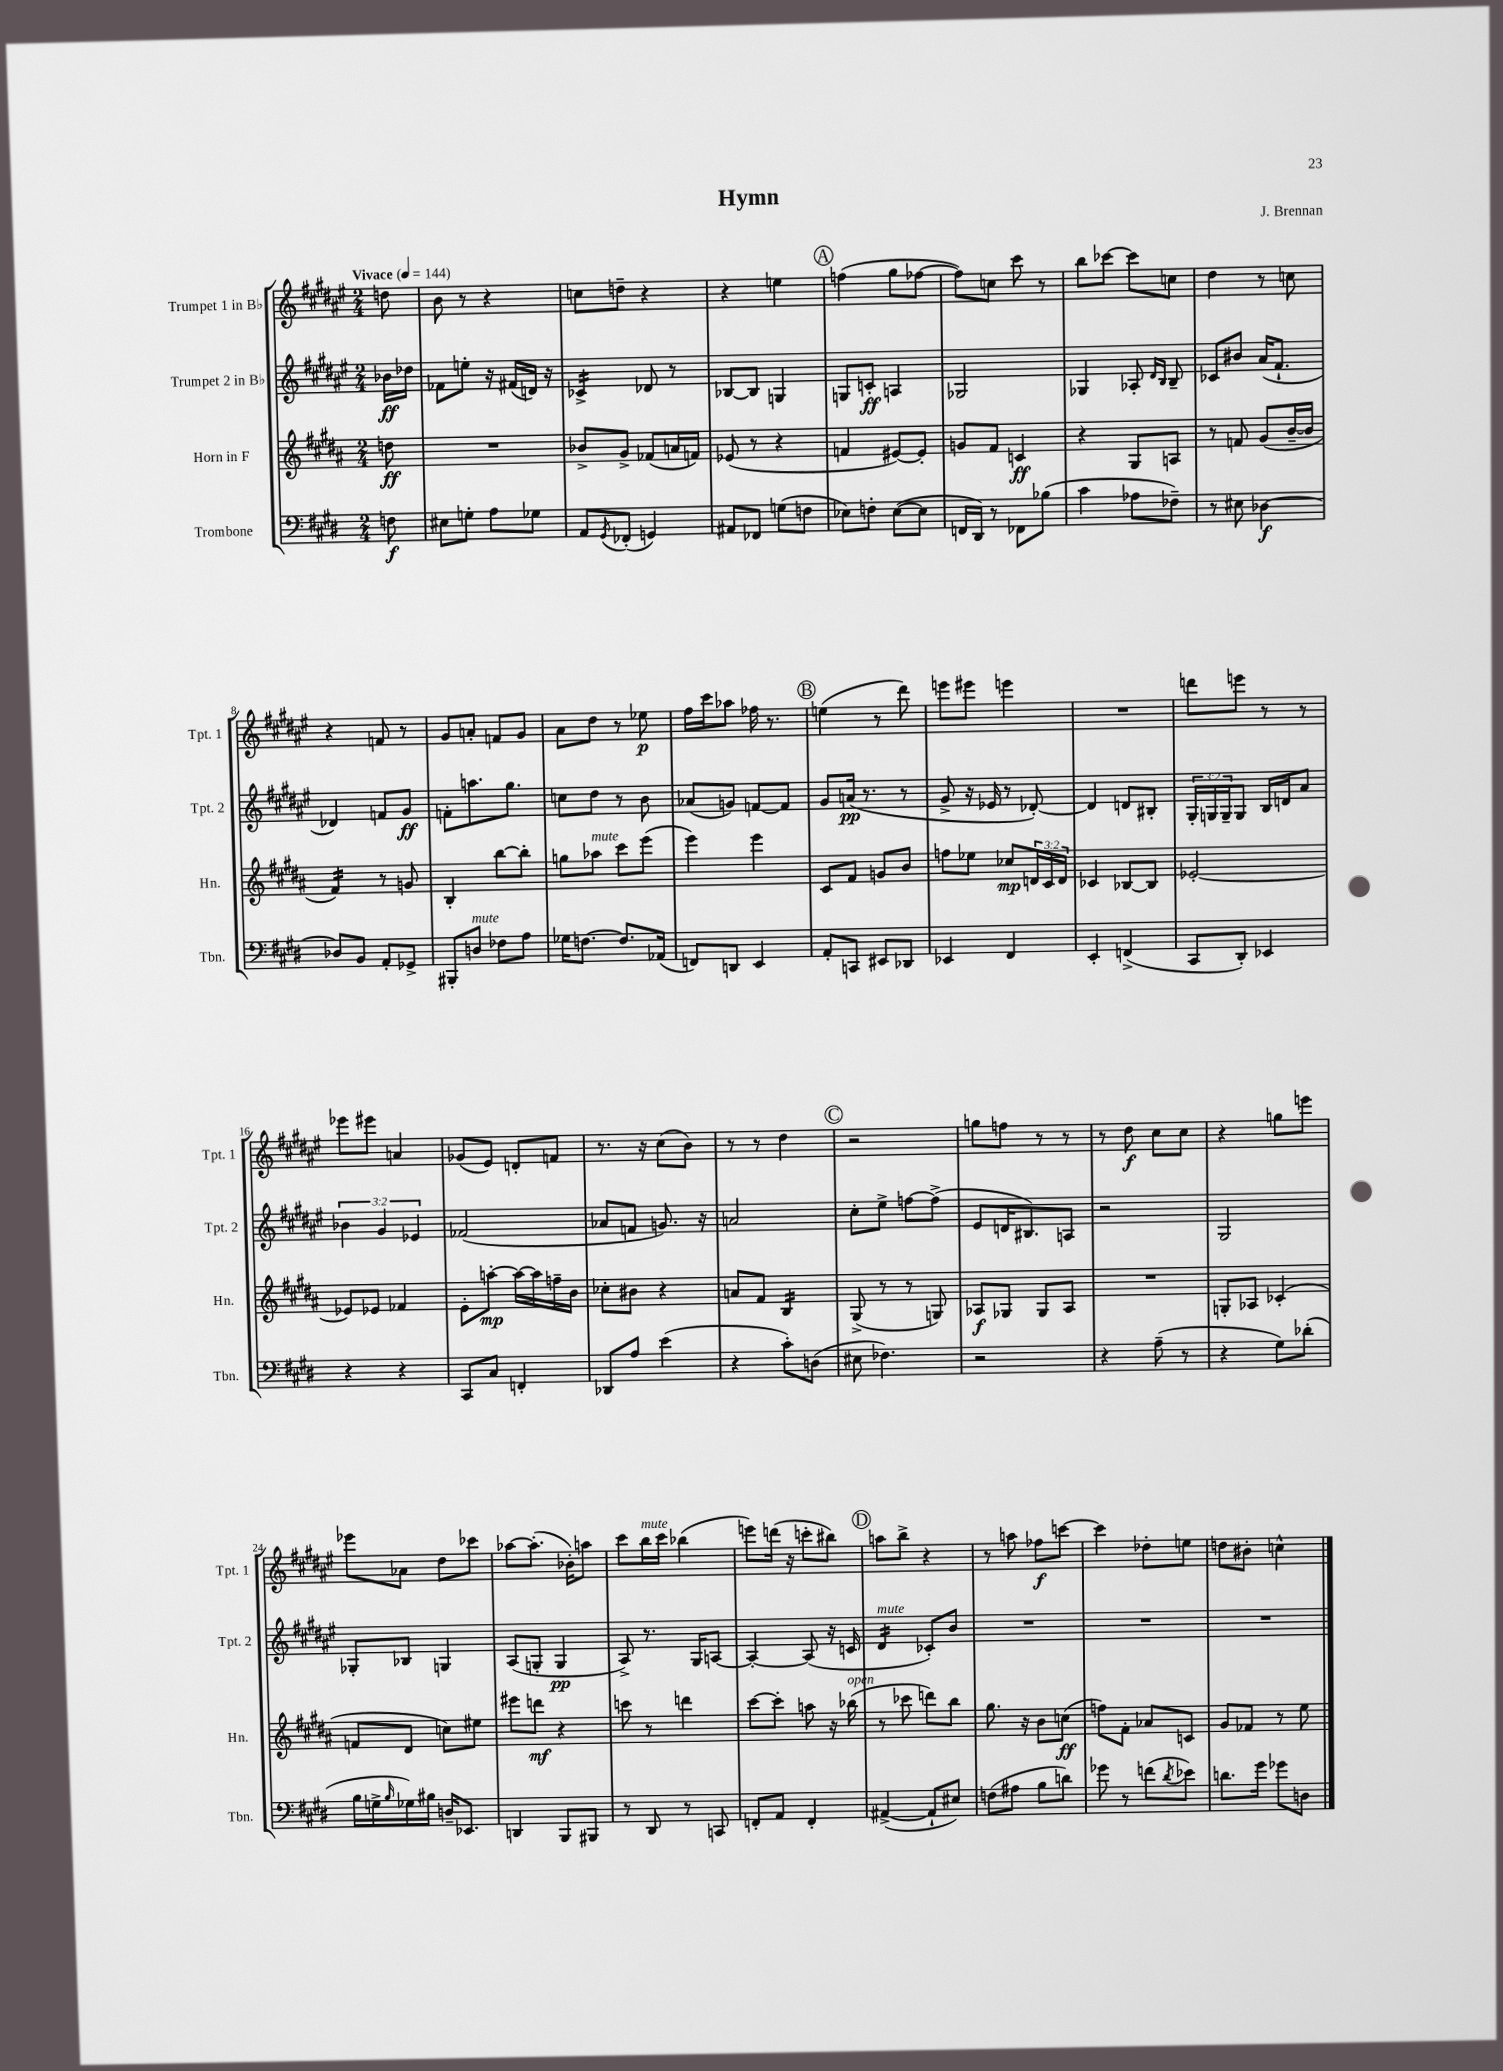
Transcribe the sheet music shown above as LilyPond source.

\header { title = "Hymn" composer = "J. Brennan" }
<<
\new StaffGroup <<
\new Staff = "s0" \with { instrumentName = "Trumpet 1 in Bb" shortInstrumentName = "Tpt. 1" } {
    \clef treble \key fis \major \numericTimeSignature \time 2/4 \partial 8 \tempo "Vivace" 4 = 144
    d''8 |
    b'8 r8 r4 |
    c''8 d''8-- r4 |
    r4 e''4 |
    \mark \markup { \circle "A" } f''4( gis''8 fes''8~ |
    fes''8) c''8 cis'''8 r8 |
    b''8 ces'''8~ ces'''8 c''8 |
    dis''4 r8 c''8 |
    r4 f'8 r8 |
    gis'8 a'8-. f'8 gis'8 |
    ais'8 dis''8 r8 ees''8\p |
    fis''16 cis'''16 aes''8 fes''16 r8. |
    \mark \markup { \circle "B" } e''4( r8 dis'''8) |
    e'''8 eis'''8 e'''4 |
    R2 |
    d'''8 e'''8 r8 r8 |
    ees'''8 eis'''8 a'4 |
    ges'8( eis'8) d'8-. f'8 |
    r8. r16 cis''8( b'8) |
    r8 r8 dis''4 |
    \mark \markup { \circle "C" } r2 |
    g''8 f''8 r8 r8 |
    r8 dis''8\f cis''8 cis''8 |
    r4 g''8 e'''8 |
    ees'''8 aes'8 dis''8 ces'''8 |
    aes''8~ aes''8.-.( bes'16-.) a''8 |
    cis'''8 b''16^\markup { \italic "mute" } cis'''16 bes''4( |
    e'''8) d'''16( r16 c'''8-. bis''8) |
    \mark \markup { \circle "D" } a''8 b''8-> r4 |
    r8 a''8 fes''8\f c'''8~ |
    c'''4 des''8-. e''8 |
    d''8 bis'8-. c''4-^ \bar "|." |
}
\new Staff = "s1" \with { instrumentName = "Trumpet 2 in Bb" shortInstrumentName = "Tpt. 2" } {
    \clef treble \key fis \major \numericTimeSignature \time 2/4 \override Staff.TupletNumber.text = #tuplet-number::calc-fraction-text \partial 8
    bes'16\ff des''16 |
    fes'8 e''8-. r16 fis'16( d'16) r16 |
    ces'4:16-> des'8 r8 |
    bes8~ bes8 g4 |
    \mark \markup { \circle "A" } g8 c'8-.\ff a4 |
    ges2 |
    ges4 aes8-. \grace { dis'16 b16 } b8-- |
    ces'8 bis'8 ais'16( fis'8.-! |
    des'4) f'8 gis'8\ff |
    f'8-. a''8. gis''8. |
    c''8 dis''8 r8 b'8 |
    aes'8( g'8) f'8~ f'8 |
    \mark \markup { \circle "B" } gis'8 a'16\pp( r8. r8 |
    gis'8-> r16 ees'16 r8 des'8~-.) |
    des'4 d'8 bis8-. |
    \tuplet 3/2 { gis16-. g16 g16-- } g8 b16 d'16 ais'8 |
    \tuplet 3/2 { bes'4 gis'4 ees'4 } |
    fes'2( |
    aes'8 f'8 g'8.) r16 |
    a'2 |
    \mark \markup { \circle "C" } cis''8-. eis''8-> f''8~ f''8->( |
    eis'8 d'16 bis8.) a8 |
    r2 |
    gis2 |
    ges8-. bes8 g4 |
    ais8( g8-. g4\pp |
    ais8->) r8. gis16 a8~ |
    a4~-. a8( r16 c'16 |
    \mark \markup { \circle "D" } dis'4:16^\markup { \italic "mute" } ces'8-.) b'8 |
    R2 |
    R2 |
    R2 \bar "|." |
}
\new Staff = "s2" \with { instrumentName = "Horn in F" shortInstrumentName = "Hn." } {
    \clef treble \key b \major \numericTimeSignature \time 2/4 \override Staff.TupletNumber.text = #tuplet-number::calc-fraction-text \partial 8
    d''8\ff |
    R2 |
    bes'8-> gis'8-> fes'8( a'16 f'16) |
    ees'8( r8 r4 |
    \mark \markup { \circle "A" } f'4 eis'8~) eis'8-. |
    g'8 fis'8 c'4\ff |
    r4 gis8 a8 |
    r8 f'8 gis'8( b'16~-- b'16 |
    fis'4:16) r8 g'8 |
    b4-. b''8~ b''8-. |
    g''8 aes''8^\markup { \italic "mute" } cis'''8 e'''8( |
    e'''4) e'''4 |
    \mark \markup { \circle "B" } cis'8 fis'8 g'8 b'8 |
    f''8 ees''8 ces''8\mp \tuplet 3/2 { d'16 cis'16 d'16 } |
    ces'4 bes8~ bes8 |
    ees'2~-. |
    ees'8 ees'8 fes'4 |
    e'8-. a''8~-.\mp a''16~ a''16 f''16-- b'16 |
    ces''8-. bis'8 r4 |
    a'8 fis'8 b4:16 |
    \mark \markup { \circle "C" } gis8->( r8 r8 g8) |
    aes8\f ges8 ges8 aes8 |
    R2 |
    g8-. aes8 ces'4-.( |
    f'8 dis'8 c''8) eis''8 |
    eis'''8 d'''8\mf r4 |
    c'''8 r8 d'''4 |
    cis'''8~ cis'''8-. a''8 r16 bes''16^\markup { \italic "open" }( |
    \mark \markup { \circle "D" } r8 ces'''8 d'''8) b''8 |
    gis''8. r16 b'8 c''8\ff( |
    f''8) fis'8-. aes'8 c'8 |
    gis'8 fes'8 r8 e''8 \bar "|." |
}
\new Staff = "s3" \with { instrumentName = "Trombone" shortInstrumentName = "Tbn." } {
    \clef bass \key e \major \numericTimeSignature \time 2/4 \partial 8
    f8\f |
    eis8 g8-. a8 ges8 |
    a,8 \acciaccatura { gis,8 } fes,8-.( g,4) |
    ais,8 fes,8 g8( f8 |
    \mark \markup { \circle "A" } ees8) f8-. ees8~( ees8 |
    f,16 dis,16) r8 fes,8 bes8( |
    cis'4 aes8 fes8--) |
    r8 eis8 des4~\f |
    des8 b,8 a,8-. ges,8-> |
    bis,,8-. d8^\markup { \italic "mute" } fes8 a8 |
    ges16 f8.~ f8. aes,16( |
    f,8) d,8 e,4 |
    \mark \markup { \circle "B" } a,8-. c,8 eis,8 des,8 |
    ees,4 fis,4 |
    e,4-. f,4->( |
    cis,8 dis,8-.) ees,4 |
    r4 r4 |
    cis,8 cis8 f,4-. |
    des,8 a8 e'4( |
    r4 cis'8-.) d8( |
    \mark \markup { \circle "C" } eis8 fes4.) |
    r2 |
    r4 a8--( r8 |
    r4 gis8) des'8-.( |
    b16 g16-> \grace { b16 } ges16) bis16 d16-- ees,8. |
    d,4 b,,8 bis,,8 |
    r8 dis,8 r8 c,8 |
    f,8-. a,8 f,4-. |
    \mark \markup { \circle "D" } ais,4~->( ais,8-! eis8) |
    f8( ais8 b8 d'8) |
    ges'8 r8 f'8( \acciaccatura { dis'8 } ees'8) |
    d'8. gis'16 ges'8 d8 \bar "|." |
}
>>
>>
